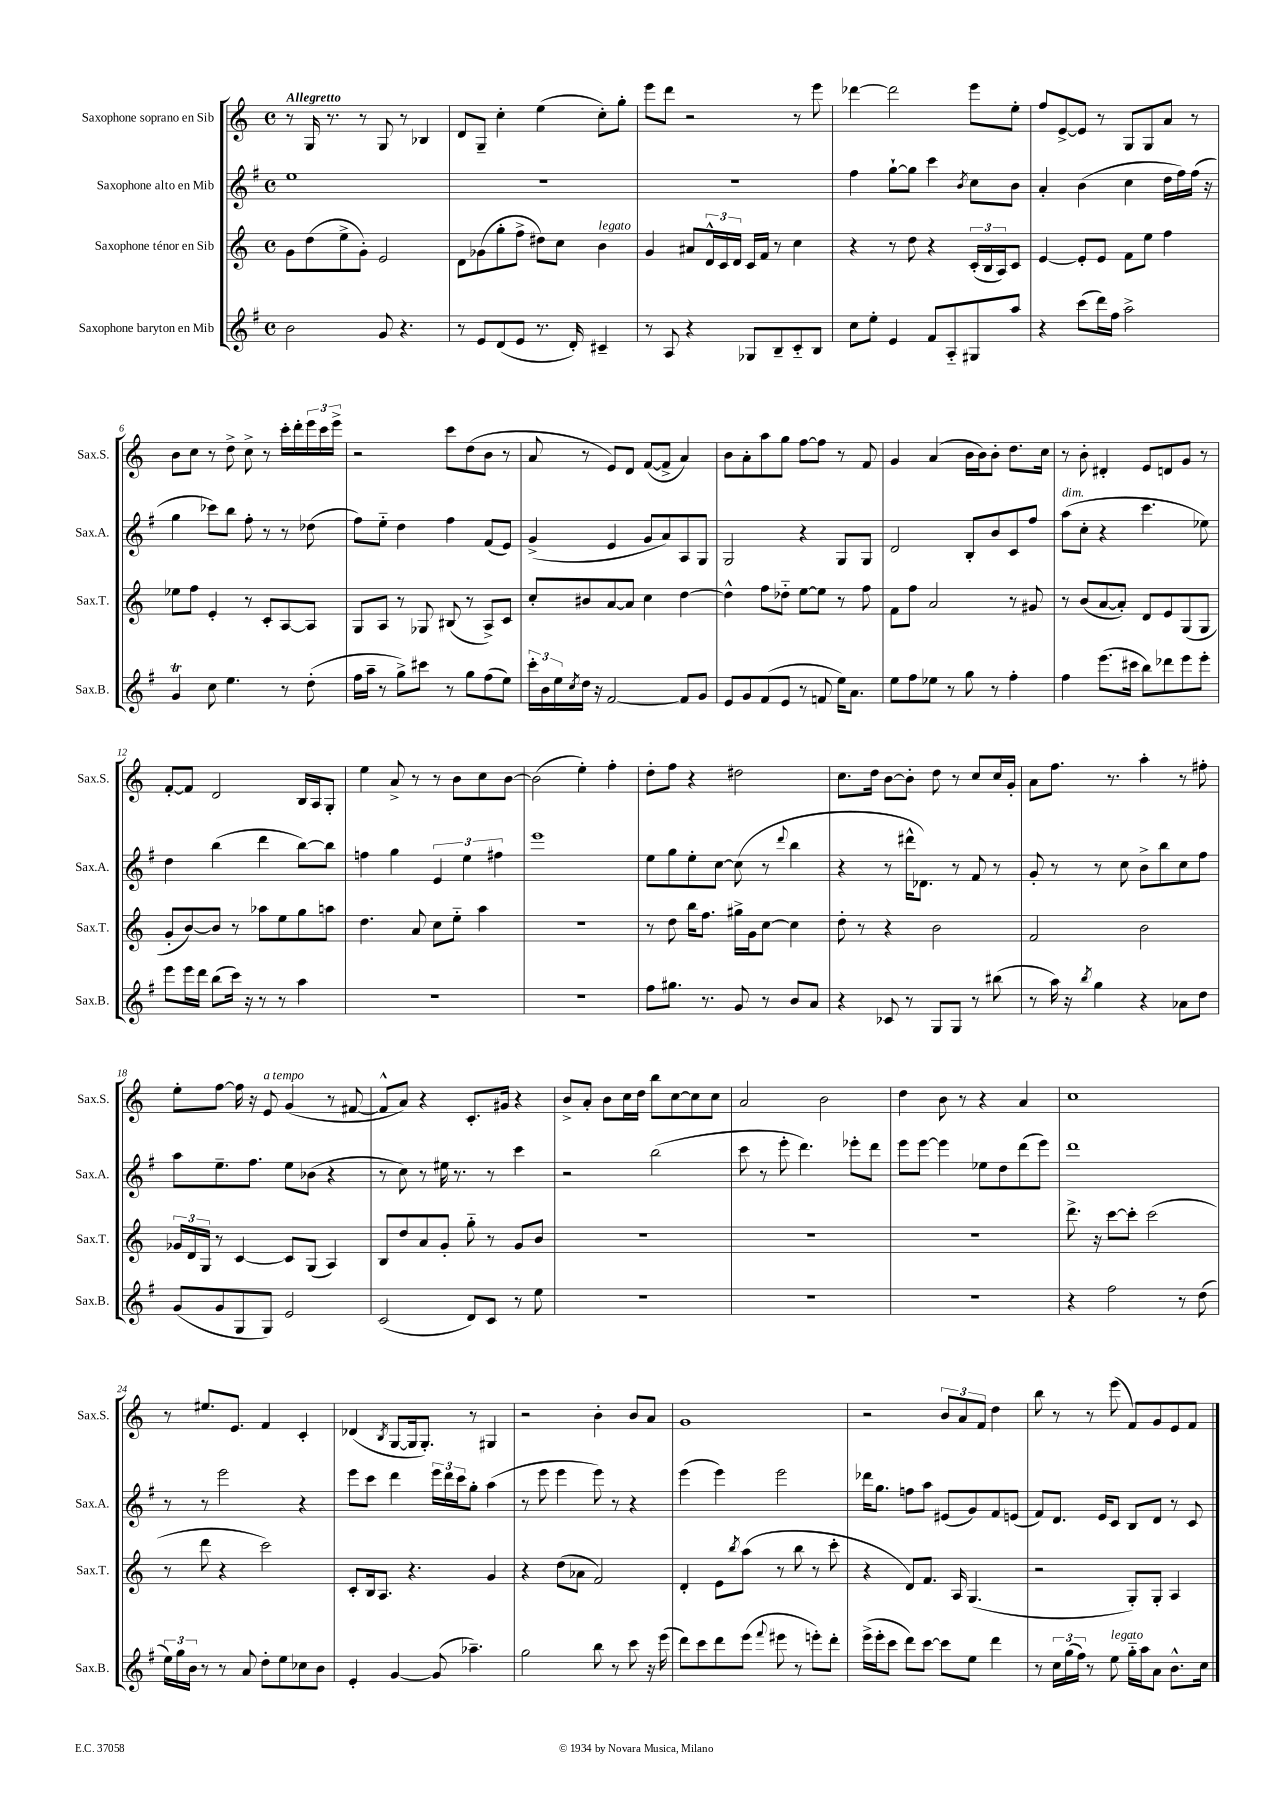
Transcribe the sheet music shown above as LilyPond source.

<<
\new StaffGroup <<
\new Staff = "s0" \with { instrumentName = "Saxophone soprano en Sib" shortInstrumentName = "Sax.S." } {
    \clef treble \key c \major \defaultTimeSignature \time 4/4 \tempo "Allegretto"
    r8 g16 r8. r8 g8 r8 bes4 |
    d'8 g8-- c''4-. e''4( c''8-.) g''8-. |
    e'''8 d'''8 r2 r8 e'''8 |
    des'''4~ des'''2 e'''8 e''8-. |
    f''8 e'8~-> e'8 r8 g8 g8 a'8 r8 |
    b'8 c''8 r8 d''8-> c''8-> r8 c'''16-. d'''16-. \tuplet 3/2 { e'''16 c'''16 e'''16-> } |
    r2 c'''8 d''8( b'8 r8 |
    a'8 r8 e'8) d'8 f'8~( f'8-> a'4) |
    b'8 a'8-. a''8 g''8 f''8~ f''8 r8 f'8 |
    g'4 a'4( b'16 b'16) b'8-. d''8. c''16 |
    r8 b'8-. dis'4-. e'8 d'8 g'8 r8 |
    f'8~-. f'8 d'2 b16 a16 g8-. |
    e''4 a'8-> r8 r8 b'8 c''8 b'8~ |
    b'2( e''4-.) f''4-. |
    d''8-. f''8 r4 dis''2 |
    c''8. d''16 b'8~ b'8-. d''8 r8 c''8 c''16 g'16-. |
    a'8 f''8. r8. a''4-. r8 fis''8-. |
    e''8-. f''8~ f''16 r16 e'8^\markup { \italic "a tempo" } g'4( r8 fis'8~ |
    fis'8-^ a'8) r4 c'8.-. gis'16 r4 |
    b'8-> a'8-. b'8 c''16 d''16 b''8 c''8~ c''8 c''8 |
    a'2 b'2 |
    d''4 b'8 r8 r4 a'4 |
    c''1 |
    r8 eis''8. e'8. f'4 c'4-. |
    des'4( \acciaccatura { b8 } g8~ g16 g8.-.) r8 gis4 |
    r2 b'4-. b'8 a'8 |
    g'1 |
    r2 \tuplet 3/2 { b'8 a'8 f'8 } d''4 |
    b''8 r8 r8 e'''8( f'8) g'8 e'8 f'8 \bar "|." |
}
\new Staff = "s1" \with { instrumentName = "Saxophone alto en Mib" shortInstrumentName = "Sax.A." } {
    \clef treble \key g \major \defaultTimeSignature \time 4/4
    e''1 |
    R1 |
    R1 |
    fis''4 g''8~-! g''8 c'''4 \acciaccatura { b'8 } c''8 b'8 |
    a'4-. b'4( c''4 d''16 fis''16) fis''16( r16 |
    g''4 ces'''8) b''8 fis''8-. r8 r8 des''8( |
    fis''8) e''8-_ d''4 fis''4 fis'8( e'8) |
    g'4->( e'4 g'8 a'8) a8 g8 |
    g2 r4 g8 g8 |
    d'2 b8-. b'8 c'8 fis''8 |
    a''8^\markup { \italic "dim." }( c''8-. r4 c'''4. ees''8) |
    d''4 b''4( d'''4 b''8~) b''8 |
    f''4 g''4 \tuplet 3/2 { e'4 e''4 fis''4 } |
    e'''1 |
    e''8 g''8 e''8-. c''8~ c''8( r8 \appoggiatura { d'''8 } b''4 |
    r4 r8 dis'''16-^ des'8.) r8 fis'8 r8 |
    g'8-. r8 r8 c''8 b'8-> b''8 c''8 fis''8 |
    a''8 e''8.-- fis''8. e''8 bes'8( r4 |
    r8 c''8) r8 eis''16 r8. r8 c'''4 |
    r2 b''2( |
    c'''8 r8 e'''8-. d'''4.) ees'''8-. d'''8 |
    e'''8 e'''8~ e'''4 ees''8 d''8 d'''8( e'''8) |
    d'''1 |
    r8 r8 e'''2 r4 |
    e'''8 c'''8 d'''4 \tuplet 3/2 { e'''16 d'''16 c'''16 } g''8-. a''4( |
    r8 e'''8 e'''4 e'''8) r8 r4 |
    e'''4( e'''4) e'''2 |
    des'''16 g''8. f''8 a''8 eis'8( g'8) fis'8 e'8( |
    fis'8) d'8. e'16 c'8 b8 d'8 r8 c'8 \bar "|." |
}
\new Staff = "s2" \with { instrumentName = "Saxophone ténor en Sib" shortInstrumentName = "Sax.T." } {
    \clef treble \key c \major \defaultTimeSignature \time 4/4
    g'8 d''8( e''8-> g'8-.) e'2 |
    d'8 ges'8( g''8-. f''8-> dis''8) c''8 b'4^\markup { \italic "legato" } |
    g'4 ais'8 \tuplet 3/2 { d'16-^ c'16 d'16 } c'16 f'16 r8 c''4 |
    r4 r8 d''8 r4 \tuplet 3/2 { c'16-.( b16 a16) } c'8 |
    e'4~ e'8-. e'8 f'8 e''8 f''4 |
    ees''8 f''8 e'4-. r8 c'8-. a8~ a8 |
    g8 a8 r8 ges8 bis8( r8 a8->) c'8 |
    c''8-. bis'8 a'8~ a'8 c''4 d''4~ |
    d''4-^ f''8 des''8-_ e''8~ e''8 r8 f''8 |
    f'8 f''8 a'2 r8 gis'8 |
    r8 b'8( a'8~ a'8-.) d'8 e'8 g8( g8 |
    g'8-. b'8~) b'8 r8 aes''8 e''8 g''8 a''8 |
    d''4. a'8 c''8 e''8-_ a''4 |
    r1 |
    r8 d''8 b''16 f''8. gis''16-> g'16 c''8~ c''4 |
    d''8-. r8 r4 b'2 |
    f'2 b'2 |
    \tuplet 3/2 { ges'16 d'16 g16 } r8 c'4~ c'8 g8( a4) |
    b8 d''8 a'8 g'8-. g''8-_ r8 g'8 b'8 |
    R1 |
    R1 |
    R1 |
    d'''8.-> r16 c'''8~ c'''8-. c'''2( |
    r8 d'''8 r4 c'''2) |
    c'8-. b16 a8. r4. g'4 |
    r4 d''8( aes'8 f'2) |
    d'4-. e'8 \acciaccatura { b''8 } a''8( r8 b''8 r8 c'''8-. |
    r4 d'8) f'8. a16 g4.( |
    r2 g8-.) g8-. a4 \bar "|." |
}
\new Staff = "s3" \with { instrumentName = "Saxophone baryton en Mib" shortInstrumentName = "Sax.B." } {
    \clef treble \key g \major \defaultTimeSignature \time 4/4
    b'2 g'8 r4. |
    r8 e'8 d'8( e'8 r8. d'16-.) cis'4-- |
    r8 a8 r4 ges8 b8-- c'8-_ b8 |
    c''8 e''8-. e'4 fis'8 a8-_ gis8 a''8 |
    r4 c'''8( d'''16) fis''16 a''2-> |
    g'4\trill c''8 e''4. r8 d''8-.( |
    fis''16 a''16-- r8 g''8->) cis'''8 r8 g''8 fis''8( e''8) |
    \tuplet 3/2 { c'''16-. b'16 e''16 } \acciaccatura { c''8 } d''16 r16 fis'2~ fis'8 g'8 |
    e'8 g'8 fis'8( e'8 r8 f'8 e''16) a'8. |
    e''8 fis''8 ees''8 r8 g''8 r8 fis''4-. |
    fis''4 e'''8.( cis'''16 b''8) des'''8 e'''8 e'''8-. |
    e'''8 e'''16 d'''16 b''8( c'''16) r16 r8 r8 a''4 |
    R1 |
    R1 |
    fis''8 gis''8. r8. g'8 r8 b'8 a'8 |
    r4 ces'8 r8 g8 g8 r8 bis''8( |
    r8 a''16) r16 \acciaccatura { b''8 } g''4 r4 aes'8 d''8 |
    g'8( g'8 g8 g8) e'2 |
    c'2( d'8) c'8 r8 e''8 |
    R1 |
    R1 |
    R1 |
    r4 fis''2 r8 d''8( |
    \tuplet 3/2 { e''16) g''16 b'16 } r8 r8 a'8 d''8-. e''8 ces''8 b'8 |
    e'4-. g'4~ g'8( aes''4.--) |
    g''2 b''8 r8 c'''8 r16 e'''16( |
    d'''8) c'''8 d'''8 e'''8( \appoggiatura { fis'''8 } eis'''8 r8 e'''8-.) d'''8-. |
    e'''16->( e'''16-. c'''8 d'''8) c'''8~ c'''8 e''8 d'''4 |
    r8 \tuplet 3/2 { c''16 g''16( fis''16) } r8 e''8^\markup { \italic "legato" } g''16-_ a''16 a'8 b'8.-^ c''16 \bar "|." |
}
>>
>>
